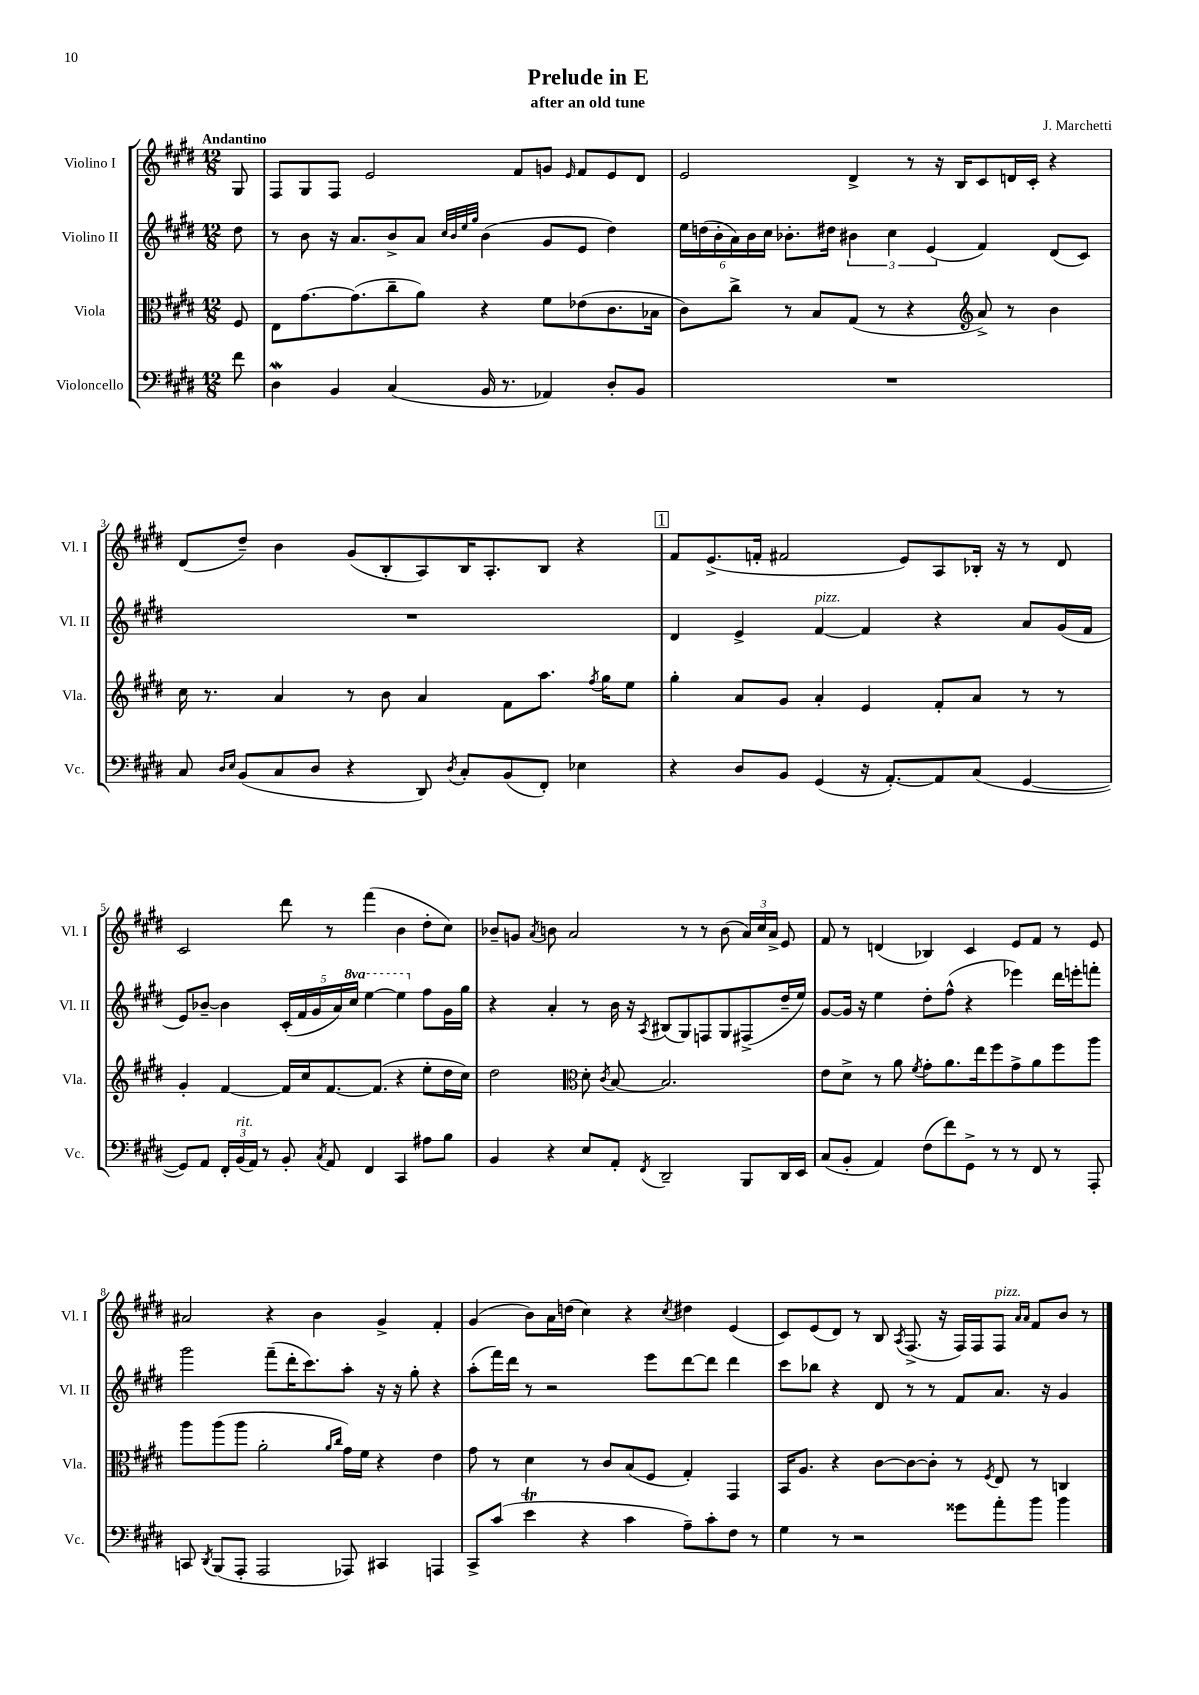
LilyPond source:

\header { title = "Prelude in E" composer = "J. Marchetti" subtitle = "after an old tune" }
<<
\new StaffGroup <<
\new Staff = "s0" \with { instrumentName = "Violino I" shortInstrumentName = "Vl. I" } {
    \clef treble \key e \major \numericTimeSignature \time 12/8 \partial 8 \tempo "Andantino"
    \autoBeamOff gis8 |
    fis8[ gis8 fis8] e'2 fis'8[ g'8] \grace { e'16 } fis'8[ e'8 dis'8] |
    e'2 dis'4-> r8 r16 b16[ cis'8 d'16 cis'16]-. r4 |
    dis'8[( dis''8]--) b'4 gis'8[( b8-. a8) b16 a8.-. b8] r4 |
    \mark \markup { \box "1" } fis'8[ e'8.->( f'16]-. fis'2 e'8[) a8 bes16]-. r16 r8 dis'8 |
    cis'2 dis'''8 r8 fis'''4( b'4 dis''8[-. cis''8]) |
    bes'8[-- g'8] \acciaccatura { a'8 } b'8 a'2 r8 r8 b'8( \tuplet 3/2 { a'16[) cis''16 a'16]-> } e'8 |
    fis'8 r8 d'4( bes4) cis'4 e'8[ fis'8] r8 e'8 |
    ais'2 r4 b'4 gis'4-> fis'4-. |
    gis'4( b'8[) a'16 d''16]( cis''4) r4 \acciaccatura { cis''8 } dis''4 e'4( |
    cis'8[) e'8( dis'8]) r8 b8 \acciaccatura { a8 } fis8.->( r16 fis16[) fis16 fis8]^\markup { \italic "pizz." } \grace { a'16[ a'16] } fis'8[ b'8] r8 \bar "|." |
}
\new Staff = "s1" \with { instrumentName = "Violino II" shortInstrumentName = "Vl. II" } {
    \clef treble \key e \major \numericTimeSignature \time 12/8 \set Staff.ottavationMarkups = #ottavation-simple-ordinals \partial 8
    \autoBeamOff dis''8 |
    r8 b'8 r16 a'8.[ b'8-> a'8] \grace { cis''32[ b'32 e''32 gis''32] } b'4( gis'8[ e'8] dis''4) |
    \tuplet 6/4 { e''16[ d''16( b'16-. a'16) b'16 cis''16] } bes'8.[-. dis''16] \tuplet 3/2 { bis'4 cis''4 e'4( } fis'4) dis'8[( cis'8]) |
    R1. |
    \mark \markup { \box "1" } dis'4 e'4-> fis'4~^\markup { \italic "pizz." } fis'4 r4 a'8[ gis'16( fis'16] |
    e'8[) bes'8]~-- bes'4 \tuplet 5/4 { cis'16[-.( fis'16 gis'16 a'16) \ottava #1 cis'''16] } e'''4~ e'''4 \ottava #0 fis''8[ gis'16 gis''16] |
    r4 a'4-. r8 b'16 r16 \acciaccatura { a8 } bis8[( gis8) f8 gis8 fis8->( dis''16-- e''16]) |
    gis'8[~ gis'16] r16 e''4 dis''8[-. fis''8]-^( r4 ees'''4) dis'''16[ e'''16-. f'''8]-. |
    gis'''2 fis'''8[--( dis'''16-. cis'''8.) a''8]-. r16 r16 gis''8-. r4 |
    a''8[-.( fis'''16) dis'''16] r8 r2 e'''8[ dis'''8~ dis'''8] dis'''4 |
    cis'''8[ bes''8] r4 dis'8 r8 r8 fis'8[ a'8.] r16 gis'4 \bar "|." |
}
\new Staff = "s2" \with { instrumentName = "Viola" shortInstrumentName = "Vla." } {
    \clef alto \key e \major \numericTimeSignature \time 12/8 \partial 8
    \autoBeamOff fis8 |
    e8[ gis'8.~ gis'8.( cis''8-- a'8]) r4 fis'8[ ees'8( cis'8. bes16] |
    cis'8[) cis''8]-> r8 b8[ gis8]( r8 r4 \clef treble a'8->) r8 b'4 |
    cis''16 r8. a'4 r8 b'8 a'4 fis'8[ a''8.] \acciaccatura { fis''8 } gis''16[ e''8] |
    \mark \markup { \box "1" } gis''4-. a'8[ gis'8] a'4-. e'4 fis'8[-. a'8] r8 r8 |
    gis'4-. fis'4~ fis'16[ cis''16 fis'8.~ fis'8.]( r4 e''8[-. dis''16 cis''16]) |
    dis''2 \clef alto dis'8-. \acciaccatura { cis'8 } b8~ b2. |
    e'8[ dis'8]-> r8 a'8 \acciaccatura { fis'8 } gis'8[-. a'8. e''16 fis''8 gis'8-> a'8 fis''8 a''8] |
    a''8[ a''8( a''8] a'2-. \grace { a'16[ cis''16] } gis'16[) fis'16] r4 e'4 |
    gis'8 r8 dis'4 r8 cis'8[ b8( fis8] gis4-.) gis,4 |
    b,16[ a8.] r4 cis'8[~ cis'8~ cis'8]-. r8 \acciaccatura { fis8 } e8 r8 c4 \bar "|." |
}
\new Staff = "s3" \with { instrumentName = "Violoncello" shortInstrumentName = "Vc." } {
    \clef bass \key e \major \numericTimeSignature \time 12/8 \partial 8
    \autoBeamOff fis'8 |
    dis4\mordent b,4 cis4( b,16 r8. aes,4) dis8[-. b,8] |
    R1. |
    cis8 \grace { dis16[ e16] } b,8[( cis8 dis8] r4 dis,8) \acciaccatura { dis8 } cis8[-. b,8( fis,8]-.) ees4 |
    \mark \markup { \box "1" } r4 dis8[ b,8] gis,4( r16 a,8.[~-.) a,8 cis8]( gis,4~ |
    gis,8[) a,8] \tuplet 3/2 { fis,16[-. b,16^\markup { \italic "rit." }( a,16]) } r8 b,8-. \acciaccatura { cis8 } a,8 fis,4 cis,4 ais8[ b8] |
    b,4 r4 e8[ a,8]-. \acciaccatura { fis,8 } dis,2-- b,,8[ dis,16 e,16] |
    cis8[( b,8]-. a,4) fis8[( fis'8) gis,8]-> r8 r8 fis,8 r8 a,,8-. |
    c,8 \acciaccatura { dis,8 } b,,8[( a,,8]-. a,,2 aes,,8) cis,4 a,,4 |
    cis,8[-> cis'8]( e'4\trill r4 cis'4 a8[--) cis'8-. fis8] r8 |
    gis4 r8 r2 gisis'8[ a'8-. b'8] b'4 \bar "|." |
}
>>
>>
